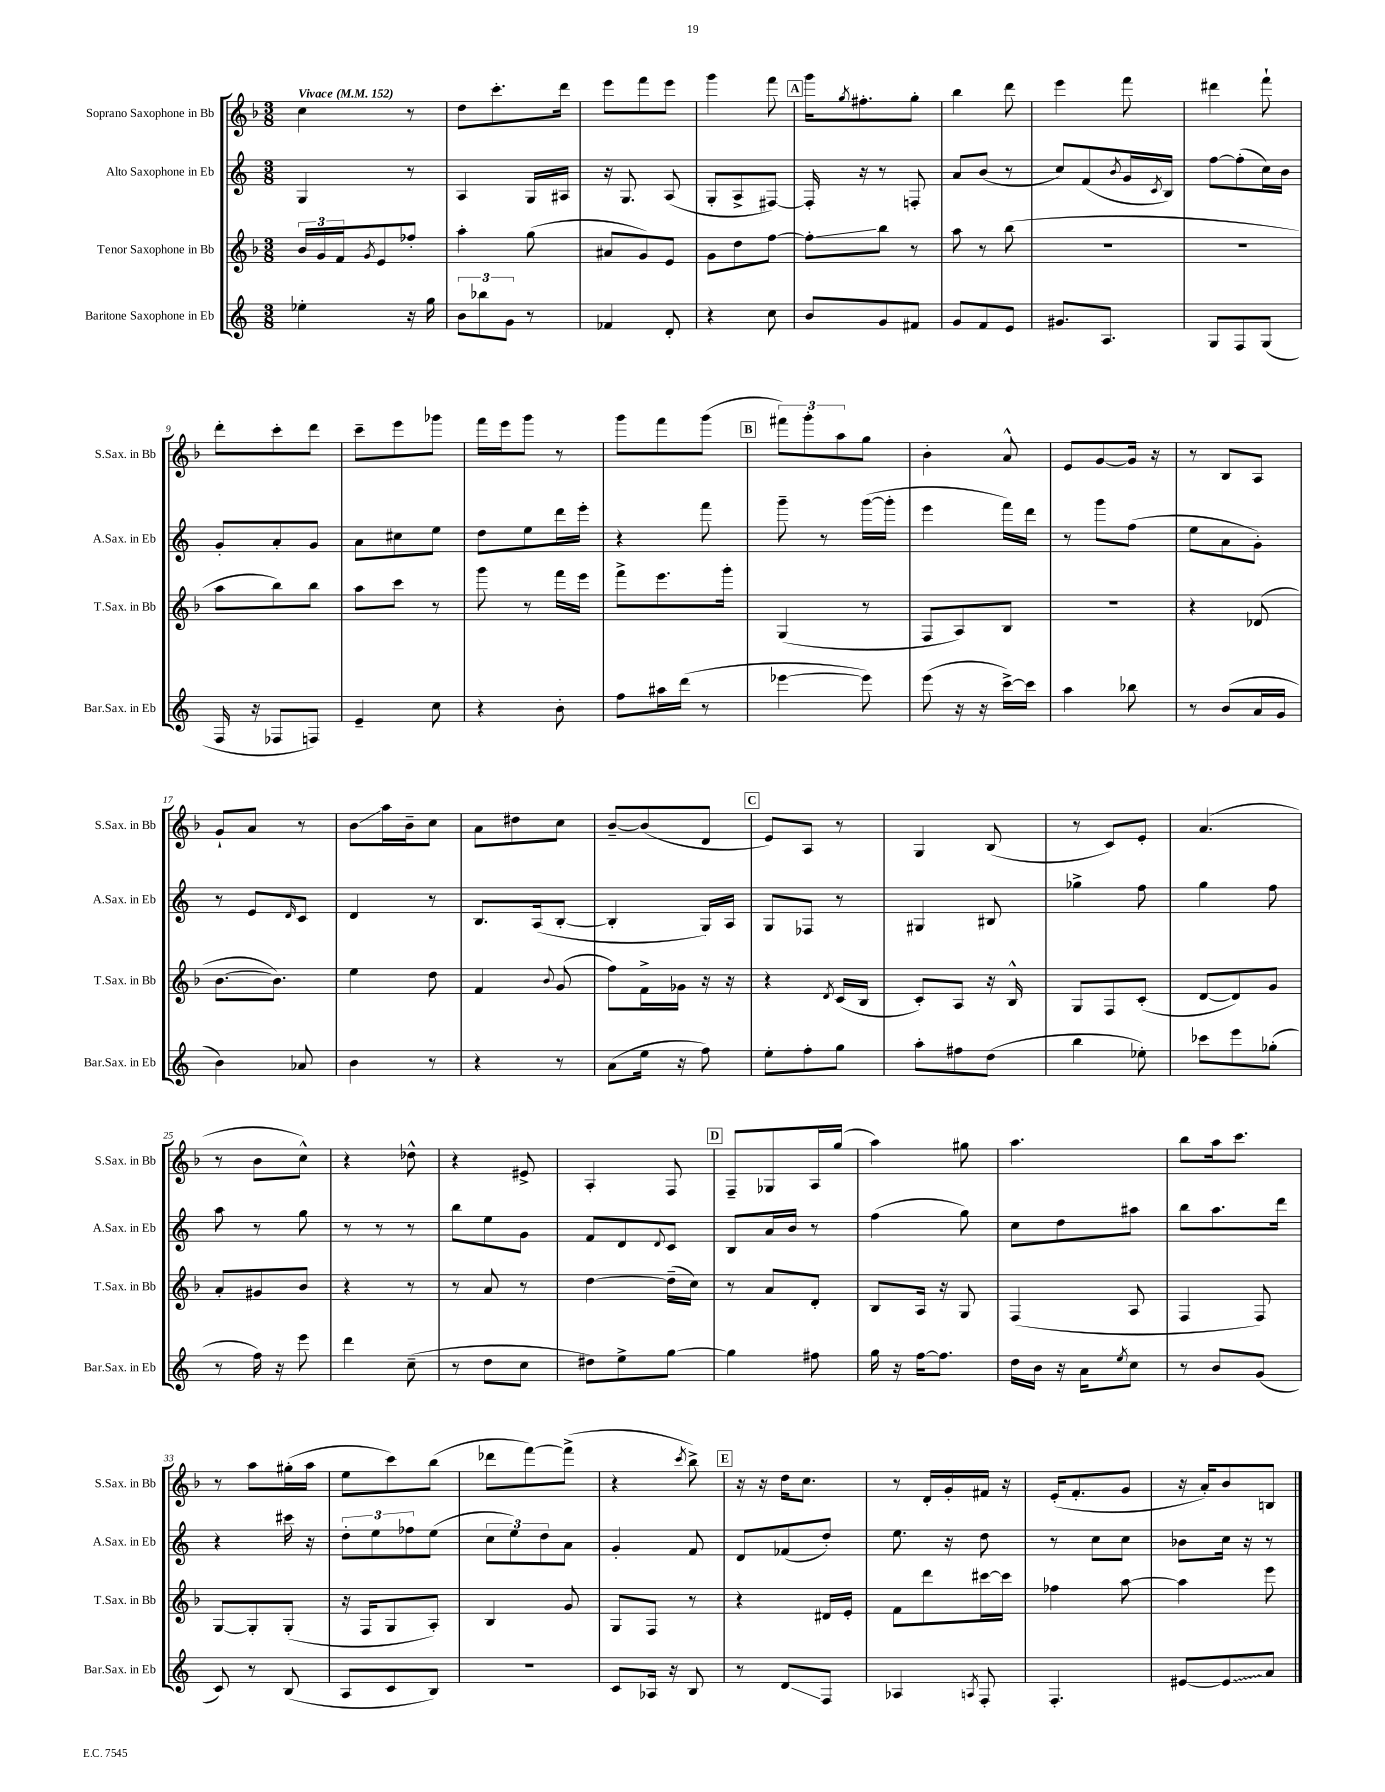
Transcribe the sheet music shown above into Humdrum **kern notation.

**kern	**kern	**kern	**kern
*staff4	*staff3	*staff2	*staff1
*clefG2	*clefG2	*clefG2	*clefG2
*k[]	*k[b-]	*k[]	*k[b-]
*M3/8	*M3/8	*M3/8	*M3/8
*MM152	*MM152	*MM152	*MM152
4ee-'	24b-	4G	4cc
.	24g	.	.
.	24f	.	.
.	8qg	.	.
.	8e	.	.
16r	8ff-'	8r	8r
16gg	.	.	.
=	=	=	=
12b	4aa'	4A	8dd
12bb-	.	.	.
.	.	.	8.ccc'
12g	.	.	.
8r	(8gg	16G	.
.	.	16A#	16ddd
=	=	=	=
4f-	8a#	16r	8eee
.	.	8.G	.
.	8g)	.	8fff
8d'	8e	(8A	8eee
=	=	=	=
4r	8g	8G'	4ggg
.	8dd	8A^	.
8cc	[8ff	[8F#)	8fff
=	=	=	=
8b	8ff']	16F#']	16ggg
.	.	.	8qgg
.	.	16r	8.ff#'
8g	8bb-	8r	.
8f#	8r	8F'	8gg'
=	=	=	=
8g	8aa	8a	4bb-
8f	8r	(8b	.
8e	(8bb-	8r	8ddd
=	=	=	=
8.g#	4.r	8cc)	4eee
.	.	(8f	.
8.A	.	.	.
.	.	8qb	.
.	.	16g	8fff
.	.	8qc	.
.	.	16B)	.
=	=	=	=
8G	4.r	[8ff	4ddd#
8F	.	(8ff']	.
(8G	.	16cc)	8fff`
.	.	16b	.
=	=	=	=
16F	8aa	8g'	8ddd'
16r	.	.	.
8F-	8bb-)	8a'	8ccc'
8F)	8bb-	8g	8ddd
=	=	=	=
4e~	8aa	8a	8ccc~
.	8ccc	8cc#	8eee
8cc	8r	8ee	8ggg-
=	=	=	=
4r	8ggg	8dd	16fff
.	.	.	16eee
.	8r	8ee	8ggg
8b'	16fff	16ddd	8r
.	16eee	16eee'	.
=	=	=	=
8ff	8fff^	4r	8ggg
16aa#	8.eee	.	8fff
(16ddd	.	.	.
8r	.	8fff	(8ggg
.	16ggg'	.	.
=	=	=	=
[4eee-	(4G	8ggg~	12fff#)
.	.	.	12ggg'
.	.	8r	.
.	.	.	12aa
8eee-])	8r	([16ggg	8gg
.	.	16ggg']	.
=	=	=	=
(8eee	8F	4eee	4b-'
16r	8A)	.	.
16r	.	.	.
[16ccc^)	8B-	16fff)	8a^^
16ccc]	.	16ddd	.
=	=	=	=
4aa	4.r	8r	8e
.	.	8ggg	[8g
8bb-	.	(8ff	16g]
.	.	.	16r
=	=	=	=
8r	4r	8ee	8r
(8b	.	8a	8B-
16a	(8d-	8g')	8A
16g	.	.	.
=	=	=	=
4b)	[8.b-	8r	8g`
.	.	8e	8a
.	8.b-])	.	.
.	.	16qqd	.
8a-	.	8c	8r
=	=	=	=
4b	4ee	4d	8b-
.	.	.	16aa
.	.	.	16b-~
8r	8dd	8r	8cc
=	=	=	=
4r	4f	8.B	8a
.	.	.	8dd#
.	.	(16A	.
.	8qqb-	.	.
8r	(8g	[8B'	8cc
=	=	=	=
(8a	8ff)	4B']	[8b-~
16ee	16f^	.	(8b-]
16r	16g-	.	.
8ff)	16r	16G)	8d
.	16r	16A	.
=	=	=	=
8ee'	4r	8G	8e)
8ff'	.	8F-	8A
.	8qd	.	.
8gg	(16c	8r	8r
.	16B-	.	.
=	=	=	=
8aa'	8c')	4G#	4G
8ff#	8A	.	.
(8dd	16r	8B#	(8B-
.	16B-^^	.	.
=	=	=	=
4bb	8G	4gg-^	8r
.	8F	.	8c)
8ee-')	(8c'	8ff	8e'
=	=	=	=
8ccc-	[8d	4gg	(4.a
8eee	8d])	.	.
(8gg-'	8g	8ff	.
=	=	=	=
8r	8a'	8aa	8r
16ff)	8g#	8r	8b-
16r	.	.	.
8eee	8b-	8gg	8cc^^)
=	=	=	=
4ddd	4r	8r	4r
.	.	8r	.
(8cc~	8r	8r	8dd-^^
=	=	=	=
8r	8r	8bb	4r
8dd	8a	8ee	.
8cc	8r	8g	8e#^
=	=	=	=
8dd#)	[4dd	8f	4A'
8ee^	.	8d	.
.	.	8qqd	.
[8gg	(16dd~]	8c	8F
.	16cc)	.	.
=	=	=	=
4gg]	8r	8B	8F~
.	8a	16a	8G-
.	.	16b	.
8ff#	8d'	8r	16A
.	.	.	(16gg
=	=	=	=
16gg	8B-	(4ff	4aa)
16r	.	.	.
[16ff	16A	.	.
8.ff]	16r	.	.
.	8G	8gg)	8gg#
=	=	=	=
16dd	(4F	8cc	4.aa
16b	.	.	.
16r	.	8dd	.
16a	.	.	.
8qee	.	.	.
8cc	8A	8aa#	.
=	=	=	=
8r	4F	8bb	8bb-
8b	.	8.aa	16aa
.	.	.	8.ccc
(8g	8F)	.	.
.	.	16ddd	.
=	=	=	=
8c)	[8G	4r	8r
8r	8G']	.	8aa
(8B	(8G'	16ccc#	(16gg#'
.	.	16r	16aa
=	=	=	=
8A	16r	12dd'	8ee
.	16F	.	.
.	.	12ee	.
8c	8G	.	8ccc)
.	.	12ff-	.
8B)	8A')	(8ee	(8bb-
=	=	=	=
4.r	4B-	12cc	8ddd-
.	.	12ee)	.
.	.	.	[8fff)
.	.	12dd	.
.	8g	8a	(8fff^]
=	=	=	=
8c	8G	4g'	4r
16A-	8F	.	.
16r	.	.	.
.	.	.	8qccc
8B	8r	8f	8bb-^)
=	=	=	=
8r	4r	8d	16r
.	.	.	16r
8d	.	(8f-	16dd
.	.	.	8.cc
8F	16d#	8dd')	.
.	16e'	.	.
=	=	=	=
4A-	8f	8.ee	8r
.	8ddd	.	16d'
.	.	16r	16g'
8qA	.	.	.
8F'	[16ccc#	8dd	16f#
.	16ccc#]	.	16r
=	=	=	=
4.F'	4ff-	8r	(16e'
.	.	.	8.f'
.	.	8cc	.
.	[8aa	8cc	8g
=	=	=	=
[8e#	4aa]	8b-	16r
.	.	.	16a')
8e#]	.	16cc	8b-
.	.	16r	.
8a	8eee	8r	8B
==	==	==	==
*-	*-	*-	*-
